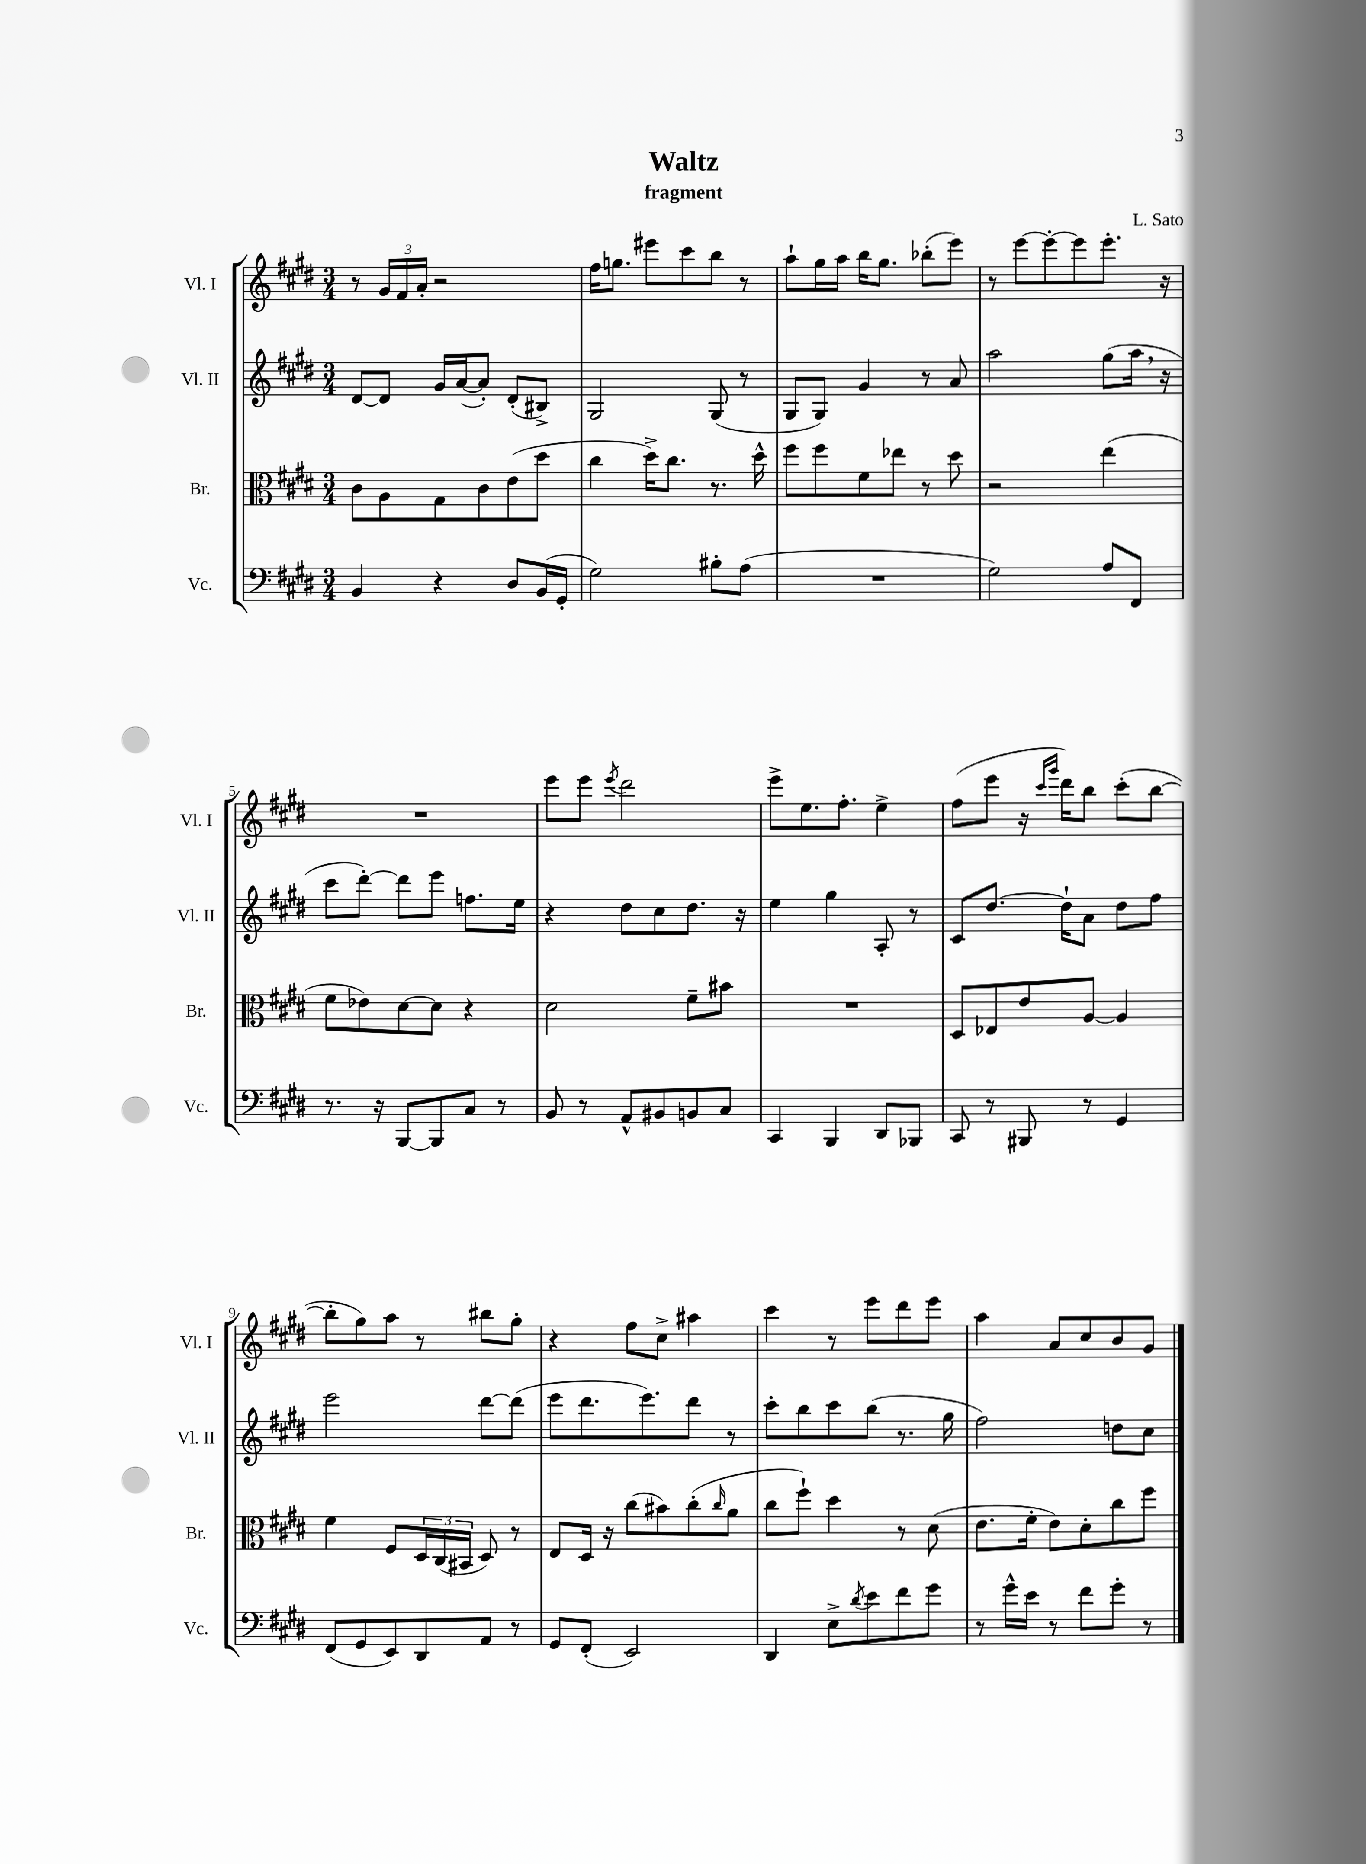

**kern	**kern	**kern	**kern
*part4	*part3	*part2	*part1
*staff4	*staff3	*staff2	*staff1
*I"Vc.	*I"Br.	*I"Vl. II	*I"Vl. I
*I'Vc.	*I'Br.	*I'Vl. II	*I'Vl. I
*clefF4	*clefC3	*clefG2	*clefG2
*k[f#c#g#d#]	*k[f#c#g#d#]	*k[f#c#g#d#]	*k[f#c#g#d#]
*M3/4	*M3/4	*M3/4	*M3/4
=1	=1	=1	=1
4BB/	8c#\L	[8d#/L	8r
.	8A\	8d#/J]	24g#/LL
.	.	.	24f#/
.	.	.	24a'/JJ
4r	8G#\	16g#/LL	2r
.	.	([16a/J	.
.	8c#\	8a'/J])	.
8D#/L	(8e\	(8d#'/L	.
(16BB/L	8dd#\J	8B#X^/J)	.
16GG#'/JJ	.	.	.
=2	=2	=2	=2
2G#\)	4cc#\	2G#/	16ff#\KL
.	.	.	8.ggn\J
.	16dd#^\KL)	.	8eee#X\L
.	8.cc#\J	.	.
.	.	.	8ccc#\
8B#X'\L	8.r	(8G#/	8bb\J
(8A\J	.	8r	8r
.	16dd#^^\	.	.
=3	=3	=3	=3
2.r	8ff#\L	8G#/L	8aa`\L
.	8ff#\	8G#/J)	16gg#\L
.	.	.	16aa\JJ
.	8f#\	4g#/	16bb\KL
.	.	.	8.gg#\J
.	8ee-X\J	.	.
.	8r	8r	(8bb-X'\L
.	8dd#\	8a/	8eee\J)
=4	=4	=4	=4
2G#\)	2r	2aa\	8r
.	.	.	[8eee\L
.	.	.	8eee'\_
.	.	.	8eee\]
8A/L	(4ee\	(8gg#\L	8.eee'\J
8FF#/J	.	16aa,\Jk	.
.	.	16r	16r
!!LO:LB:g=z
=5	=5	=5	=5
8.r	8f#\L	8ccc#\L	2.r
.	8e-X\)	[8ddd#'\J)	.
16r	.	.	.
[8BBB/L	[8d#\	8ddd#\L]	.
8BBB/]	8d#\J]	8eee\J	.
8C#/J	4r	8.ffn\L	.
8r	.	.	.
.	.	16ee\Jk	.
=6	=6	=6	=6
8BB/	2d#\	4r	8eee\L
8r	.	.	8eee\J
.	.	.	8qeee/
8AA^^/L	.	8dd#\L	2ddd#\
8BB#X/	.	8cc#\	.
8BBn/	8f#~\L	8.dd#\J	.
8C#/J	8b#X\J	.	.
.	.	16r	.
=7	=7	=7	=7
4CC#/	2.r	4ee\	8eee^\L
.	.	.	8.ee\
4BBB/	.	4gg#\	.
.	.	.	8.ff#'\J
8DD#/L	.	8A'/	4ee^\
8BBB-X/J	.	8r	.
=8	=8	=8	=8
8CC#/	8D#/L	8c#/L	(8ff#\L
8r	8E-X/	[8.dd#/J	8eee\J
8BBB#X/	8e/	.	16r
.	.	.	16qqccc#/LL
.	.	.	16qqggg#/JJ
.	.	16dd#`\KL]	16ddd#\KL)
8r	[8A/J	8a\J	8bb\J
4GG#/	4A/]	8dd#\L	(8ccc#'\L
.	.	8ff#\J	[8bb\J
!!LO:LB:g=z
=9	=9	=9	=9
(8FF#/L	4f#\	2eee\	8bb'\L]
8GG#/	.	.	8gg#\)
8EE/)	8F#/L	.	8aa\J
8DD#/	24D#/L	.	8r
.	(24C#/	.	.
.	24BB#X/JJ	.	.
8AA/J	8D#/)	[8ddd#\L	8bb#X\L
8r	8r	(8ddd#\J]	8gg#'\J
=10	=10	=10	=10
8GG#/L	8E/L	8eee\L	4r
(8FF#'/J	16D#/Jk	8.ddd#\	.
.	16r	.	.
2EE/)	(8cc#\L	.	8ff#\L
.	.	8.eee\)	.
.	8b#X\)	.	8cc#^\J
.	(8cc#'\	8ddd#\J	4aa#X\
.	16qqcc#/	.	.
.	8a\J	8r	.
=11	=11	=11	=11
4DD#/	8cc#\L	8ccc#'\L	4ccc#\
.	8ff#`\J)	8bb\	.
8E^\L	4dd#\	8ccc#\	8r
8qd#/	.	.	.
8e\	.	(8bb\J	8eee\L
8f#\	8r	8.r	8ddd#\
8g#\J	(8d#\	.	8eee\J
.	.	16gg#\	.
=12	=12	=12	=12
8r	8.e\L	2ff#\)	4aa\
16g#^^\LL	.	.	.
16e\JJ	16f#'\Jk	.	.
8r	8e\L)	.	8a/L
8f#\L	8d#'\	.	8cc#/
8g#'\J	8cc#\	8ddn\L	8b/
8r	8ff#\J	8cc#\J	8g#/J
==	==	==	==
*-	*-	*-	*-
